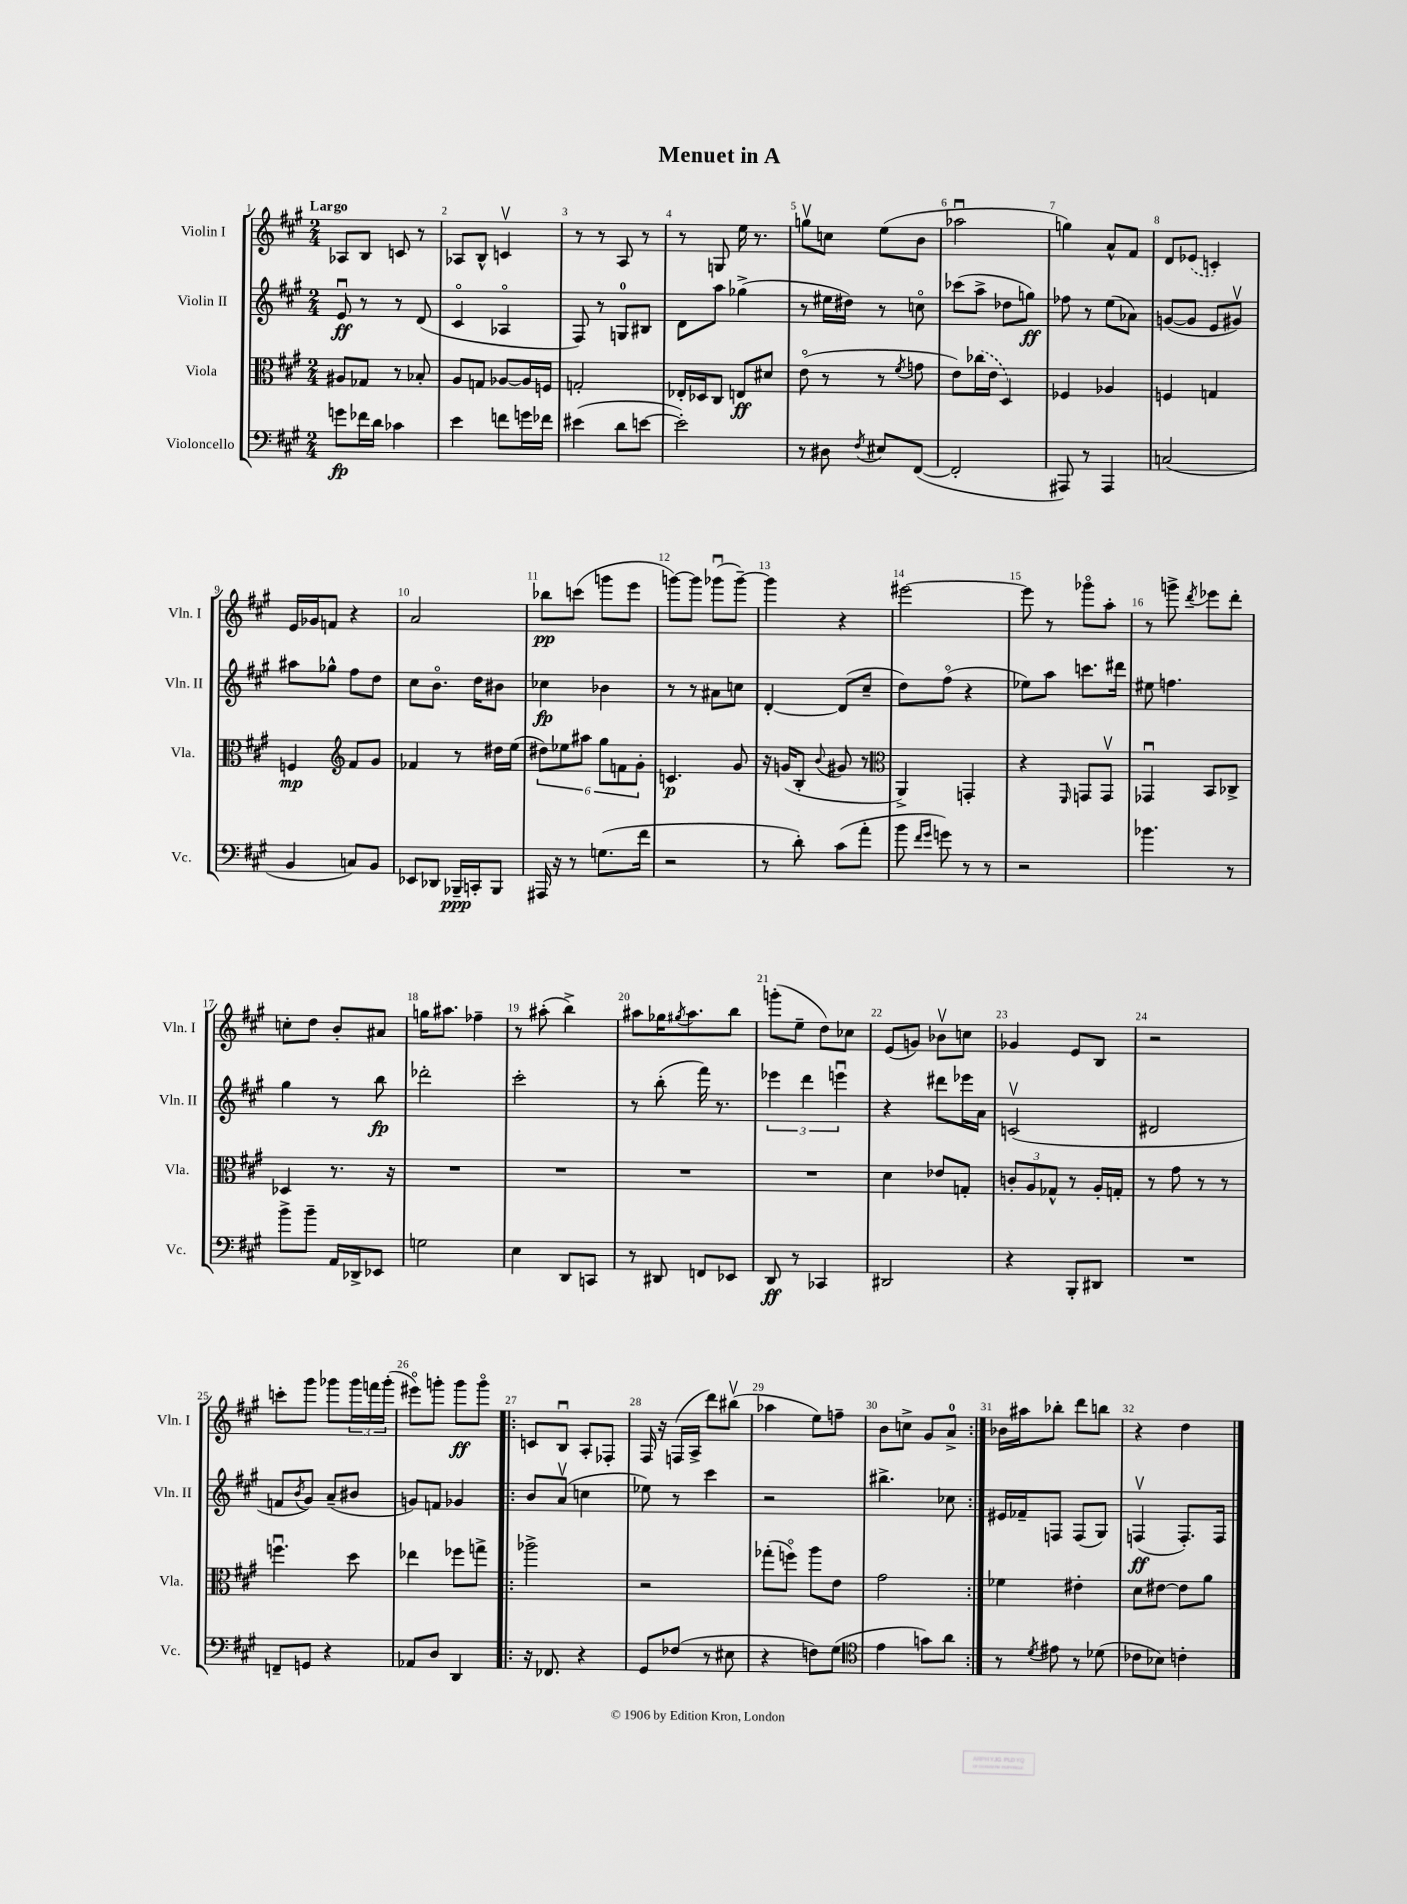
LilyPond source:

\header { title = "Menuet in A" }
<<
\new StaffGroup <<
\new Staff = "s0" \with { instrumentName = "Violin I" shortInstrumentName = "Vln. I" } {
    \clef treble \key a \major \numericTimeSignature \time 2/4 \tempo "Largo"
    aes8 b8 c'8 r8 |
    aes8 b8-^ c'4\upbow |
    r8 r8 a8 r8 |
    r8 g8 e''16 r8. |
    g''8\upbow c''8 e''8( b'8 |
    aes''2\downbow |
    g''4) a'8-^ fis'8 |
    d'8 \once \slurDashed ees'8( c'4-.) |
    e'16 ges'16 f'8 r4 |
    a'2 |
    bes''8\pp c'''8( g'''8 e'''8 |
    g'''8~) g'''8 ges'''8\downbow( ges'''8~--) |
    ges'''4 r4 |
    eis'''2~ |
    eis'''8 r8 ges'''8\flageolet a''8-. |
    r8 g'''8-> \acciaccatura { d'''8 } ees'''8 d'''8-. |
    c''8-. d''8 b'8-. ais'8 |
    g''16 ais''8. fes''4-- |
    r8 ais''8-.( b''4->) |
    ais''8 ges''16 \acciaccatura { gis''8 } ais''8. b''8 |
    g'''8-.( e''8-- d''8) ces''8 |
    e'8( g'8) bes'8\upbow c''8 |
    ges'4 e'8 b8 |
    r2 |
    c'''8-. gis'''8 ges'''8 \tuplet 3/2 { ges'''16 f'''16 ges'''16-.( } |
    eis'''8\flageolet) g'''8-. g'''8\ff g'''8\flageolet |
    \repeat volta 2 { c'8 b8\downbow a8-. fes8-. |
    fis16 r16 f16( a16-> d'''8) bis''8\upbow( |
    aes''4 e''8) f''8-- |
    b'8 c''8-> gis'8 a'8-0-> | }
    bes'16 ais''16 bes''8-. d'''8 b''8 |
    r4 d''4 \bar "|." |
}
\new Staff = "s1" \with { instrumentName = "Violin II" shortInstrumentName = "Vln. II" } {
    \clef treble \key a \major \numericTimeSignature \time 2/4
    e'8\downbow\ff r8 r8 d'8( |
    cis'4\flageolet aes4\flageolet |
    fis8) r8 g8-0 bis8 |
    d'8 a''8 ges''4->( |
    r8 eis''16 dis''16) r8 c''8\flageolet |
    ces'''8( a''8-> des''8 g''8\ff) |
    fes''8 r8 e''8( aes'8) |
    g'8~( g'8 e'8 gis'8\upbow) |
    ais''8 ges''8-^ fis''8 d''8 |
    cis''8 b'8.\flageolet d''16 bis'8 |
    ces''4\fp bes'4 |
    r8 r8 ais'8 c''8 |
    d'4~-. d'8( cis''8-- |
    d''8) fis''8\flageolet( r4 |
    ees''8) a''8 c'''8. dis'''16 |
    eis''8 f''4. |
    gis''4 r8 b''8\fp |
    des'''2-. |
    cis'''2-. |
    r8 b''8-.( fis'''16) r8. |
    \tuplet 3/2 { ees'''4 d'''4 e'''4\downbow } |
    r4 dis'''8 ees'''16 a'16 |
    c'2\upbow( |
    dis'2 |
    f'8 \acciaccatura { b'8 } gis'8) a'8--( bis'8 |
    g'8) f'8 ges'4 |
    \repeat volta 2 { b'8 a'8\upbow( c''4 |
    ees''8) r8 cis'''4 |
    r2 |
    bis''4.-> ces''8 | }
    eis'16 fes'16-- f8 f8( gis8) |
    f4\upbow\ff( f8.-.) f16 \bar "|." |
}
\new Staff = "s2" \with { instrumentName = "Viola" shortInstrumentName = "Vla." } {
    \clef alto \key a \major \numericTimeSignature \time 2/4
    ais8 ges8 r8 bes8-. |
    a8 g8 aes8~ aes16 f16 |
    g2-. |
    ees16-. des16 cis8 e8\ff dis'8 |
    e'8\flageolet( r8 r8 \acciaccatura { fis'8 } g'8 |
    e'8) \once \slurDashed ces''16( e'16 d4) |
    fes4 aes4 |
    f4 g4 |
    f4\mp \clef treble fis'8 gis'8 |
    fes'4 r8 dis''16 e''16( |
    \tuplet 6/4 { dis''8) ees''8 ais''8 gis''8 f'8 gis'8-. } |
    c'4.\p gis'8 |
    r16 g'16( b8-. \appoggiatura { b'8 } gis'8 r8 |
    \clef alto a,4->) g,4-. |
    r4 \grace { fis,16 } g,8 g,8\upbow |
    ges,4\downbow b,8 ces8-> |
    des4 r8. r16 |
    R2 |
    R2 |
    R2 |
    R2 |
    d'4 ees'8 g8-. |
    \tuplet 3/2 { c'8-. a8 ges8-^ } r8 a16-. g16-. |
    r8 gis'8 r8 r8 |
    f''4.\downbow d''8 |
    ees''4 fes''8 g''8-> |
    \repeat volta 2 { aes''2-> |
    r2 |
    ges''8-.( f''8\flageolet) a''8 e'8 |
    gis'2 | }
    fes'4 eis'4-. |
    d'8 eis'8~ eis'8 a'8 \bar "|." |
}
\new Staff = "s3" \with { instrumentName = "Violoncello" shortInstrumentName = "Vc." } {
    \clef bass \key a \major \numericTimeSignature \time 2/4
    g'8\fp fes'16 d'16 ces'4 |
    e'4 f'8 g'16 fes'16 |
    eis'4( d'8 e'8~ |
    e'2-.) |
    r8 dis8 \acciaccatura { fis8 } eis8 fis,8~( |
    fis,2-. |
    ais,,8) r8 ais,,4 |
    c2( |
    b,4 c8) b,8 |
    ees,8 des,8 bes,,16--\ppp c,16-. bes,,8 |
    ais,,16 r16 r8 g8.( fis'16 |
    r2 |
    r8 d'8-.) cis'8( a'8-. |
    b'8 \grace { fis'16 gis'16 } g'8) r8 r8 |
    r2 |
    bes'4. r8 |
    b'8-> b'8-- a,16 des,16-> ees,8 |
    g2 |
    e4 d,8 c,8 |
    r8 dis,8 f,8 ees,8 |
    d,8\ff r8 ces,4 |
    dis,2 |
    r4 b,,8-. dis,8 |
    R2 |
    f,8-- g,8 r4 |
    aes,8 d8 d,4 |
    \repeat volta 2 { r16 fes,8. r4 |
    gis,8 fes8( r8 eis8 |
    r4 f8) gis8( |
    \clef tenor e'4 g'8) a'8 | }
    r8 \acciaccatura { d'8 } eis'8 r8 des'8( |
    ces'8 bes8) c'4-. \bar "|." |
}
>>
>>
\layout { \context { \Score \override BarNumber.break-visibility = ##(#f #t #t) barNumberVisibility = #all-bar-numbers-visible } }
